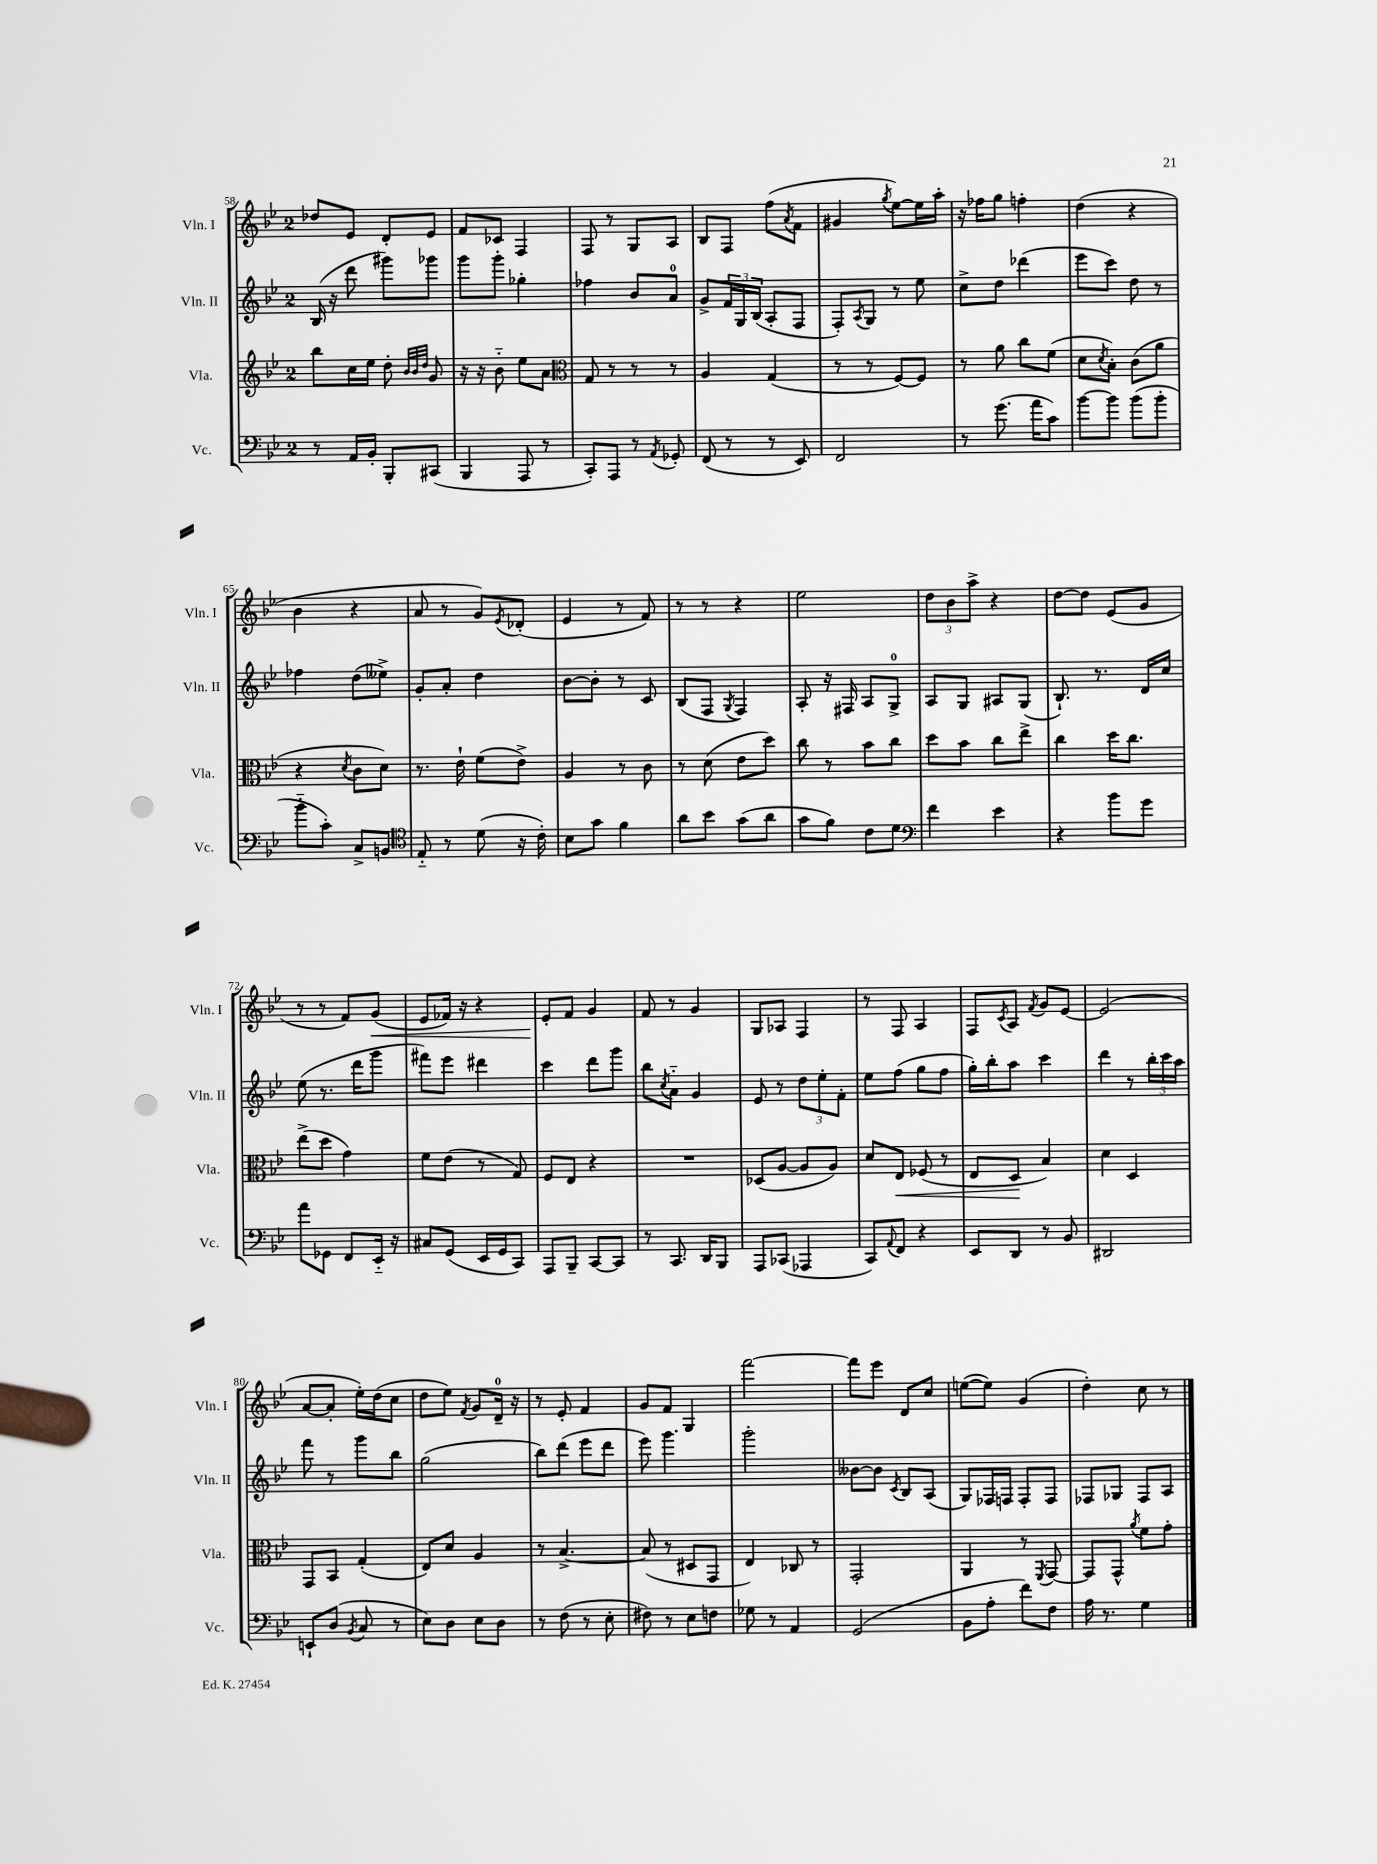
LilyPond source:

<<
\new StaffGroup <<
\new Staff = "s0" \with { instrumentName = "Vln. I" shortInstrumentName = "Vln. I" } {
    \clef treble \key bes \major \once \override Staff.TimeSignature.style = #'single-digit \time 2/4
    des''8 ees'8 d'8-. ees'8 |
    f'8 ces'8 f4 |
    f8 r8 g8 a8 |
    bes8 f8 f''8( \acciaccatura { a'8 } f'8 |
    gis'4 \acciaccatura { g''8 } ees''8~) ees''16 a''16-. |
    r16 fes''16 g''8 f''4-. |
    d''4( r4 |
    bes'4 r4 |
    a'8 r8 g'8) \acciaccatura { ees'8 } des'8-.( |
    ees'4 r8 f'8) |
    r8 r8 r4 |
    ees''2 |
    \tuplet 3/2 { d''8 bes'8 a''8-> } r4 |
    d''8~ d''8 ees'8( g'8 |
    r8 r8 f'8) g'8\<( |
    ees'8 fes'16) r16 r4 |
    ees'8-.\! f'8 g'4 |
    f'8 r8 g'4 |
    g8 aes8 f4 |
    r8 f8 a4 |
    f8 \acciaccatura { c'8 } a8 \acciaccatura { f'8 } g'8 ees'8~ |
    ees'2( |
    a'8~ a'8-. ees''16-.) d''16( c''8 |
    d''8 ees''8) \acciaccatura { f'8 } g'8 d'16-0-- r16 |
    r8 ees'8-. f'4 |
    g'8 f'8 g4 |
    f'''2~ |
    f'''8 ees'''8 d'8 c''8 |
    e''8~( e''8) g'4( |
    d''4-.) c''8 r8 \bar "|." |
}
\new Staff = "s1" \with { instrumentName = "Vln. II" shortInstrumentName = "Vln. II" } {
    \clef treble \key bes \major \once \override Staff.TimeSignature.style = #'single-digit \time 2/4
    bes16( r16 d'''8 gis'''8) ges'''8 |
    g'''8 g'''8-. ges''4-. |
    fes''4 bes'8 a'8-0 |
    g'8-> \tuplet 3/2 { f'16 g16 bes16( } a8-. f8 |
    f8-.) \acciaccatura { a8 } g8 r8 ees''8 |
    c''8-> d''8 des'''4( |
    ees'''8 c'''8) d''8 r8 |
    fes''4 d''8( eeses''8->) |
    g'8-. a'8-. d''4 |
    bes'8~ bes'8-. r8 c'8 |
    bes8( f8 \acciaccatura { g8 } f4) |
    a8-. r16 fis16 a8 g8-0-> |
    a8 g8 ais8 g8( |
    bes8.-!) r8. d'16 c''16 |
    ees''8( r8. d'''16 g'''8 |
    fis'''8) ees'''8 dis'''4 |
    c'''4 d'''8 g'''8 |
    bes''8 \acciaccatura { c''8 } a'8-_ g'4 |
    ees'8 r8 \tuplet 3/2 { d''8 ees''8-. f'8-. } |
    ees''8 f''8( g''8 f''8 |
    g''16-.) bes''16-. a''8 c'''4 |
    d'''4 r8 \tuplet 3/2 { bes''16-. c'''16 a''16 } |
    f'''8 r8 g'''8 bes''8 |
    g''2( |
    bes''8) d'''8( ees'''8 d'''8 |
    ees'''8) g'''4. |
    g'''2-. |
    beses'8~ beses'8 \acciaccatura { c'8 } bes8 a8( |
    g8) fes16 f16 f8-. f8 |
    fes8 ges8 fes8 a8 \bar "|." |
}
\new Staff = "s2" \with { instrumentName = "Vla." shortInstrumentName = "Vla." } {
    \clef treble \key bes \major \once \override Staff.TimeSignature.style = #'single-digit \time 2/4
    bes''8 c''16 ees''16 d''8-. \grace { bes'32 bes'32 d''32 } g'8 |
    r16 r16 bes'8-_ ees''8 a'8 |
    \clef alto g8 r8 r8 r8 |
    a4 g4( |
    r8 r8 f8~) f8 |
    r8 a'8 c''8 f'8( |
    d'8 \acciaccatura { d'8 } bes8-.) c'8( a'8 |
    r4 \acciaccatura { d'8 } c'8 d'8) |
    r8. ees'16-! f'8( ees'8->) |
    a4 r8 c'8 |
    r8 d'8( ees'8 d''8) |
    c''8 r8 bes'8 c''8 |
    d''8 bes'8 c''8 ees''8-> |
    c''4 d''16 c''8. |
    ees''8->( d''8 g'4) |
    f'8 ees'8( r8 g8) |
    f8 ees8 r4 |
    R2 |
    des8( a8~ a8 a8) |
    d'8 ees8\< fes8( r8 |
    ees8 d8\! bes4) |
    d'4 d4 |
    g,8 bes,8 g4-.( |
    ees8) d'8 a4 |
    r8 bes4.~-> |
    bes8( r8 dis8 g,8 |
    ees4) ces8 r8 |
    g,2-. |
    a,4 r8 \acciaccatura { f,8 } g,8~ |
    g,8 g,8-^ \acciaccatura { a'8 } f'8 g'8-. \bar "|." |
}
\new Staff = "s3" \with { instrumentName = "Vc." shortInstrumentName = "Vc." } {
    \clef bass \key bes \major \once \override Staff.TimeSignature.style = #'single-digit \time 2/4
    r8 a,16 bes,16-. bes,,8-. cis,8( |
    bes,,4 a,,8 r8 |
    c,8-.) a,,8 r8 \acciaccatura { a,8 } ges,8-. |
    f,8( r8 r8 ees,8) |
    f,2 |
    r8 g'8.( a'16 c'8) |
    bes'8~ bes'8 bes'8( bes'8-. |
    bes'8-_ c'8-.) c8-> b,8 |
    \clef tenor ees8-_ r8 d'8( r16 c'16-.) |
    bes8 g'8 f'4 |
    a'8 bes'8 g'8( a'8 |
    g'8 f'8) c'8 d'8 |
    \clef bass f'4 ees'4 |
    r4 bes'8 g'8 |
    a'8 ges,8 f,8 ees,16-_ r16 |
    cis8 g,8( ees,16 g,16 c,8) |
    a,,8 bes,,8-- c,8~ c,8 |
    r8 c,8. d,16 bes,,8 |
    a,,8 ces,8( aes,,4 |
    c,8) \appoggiatura { a,8 } f,8 r4 |
    ees,8 d,8 r8 bes,8 |
    dis,2 |
    e,8-! d8( \acciaccatura { bes,8 } c8 r8 |
    ees8) d8 ees8 d8 |
    r8 f8( r8 ees8-. |
    fis8) r8 ees8 f8 |
    ges8 r8 a,4 |
    g,2( |
    bes,8 a8-. f'8) f8 |
    a16 r8. g4 \bar "|." |
}
>>
>>
\layout { \context { \Score currentBarNumber = #58 } }
